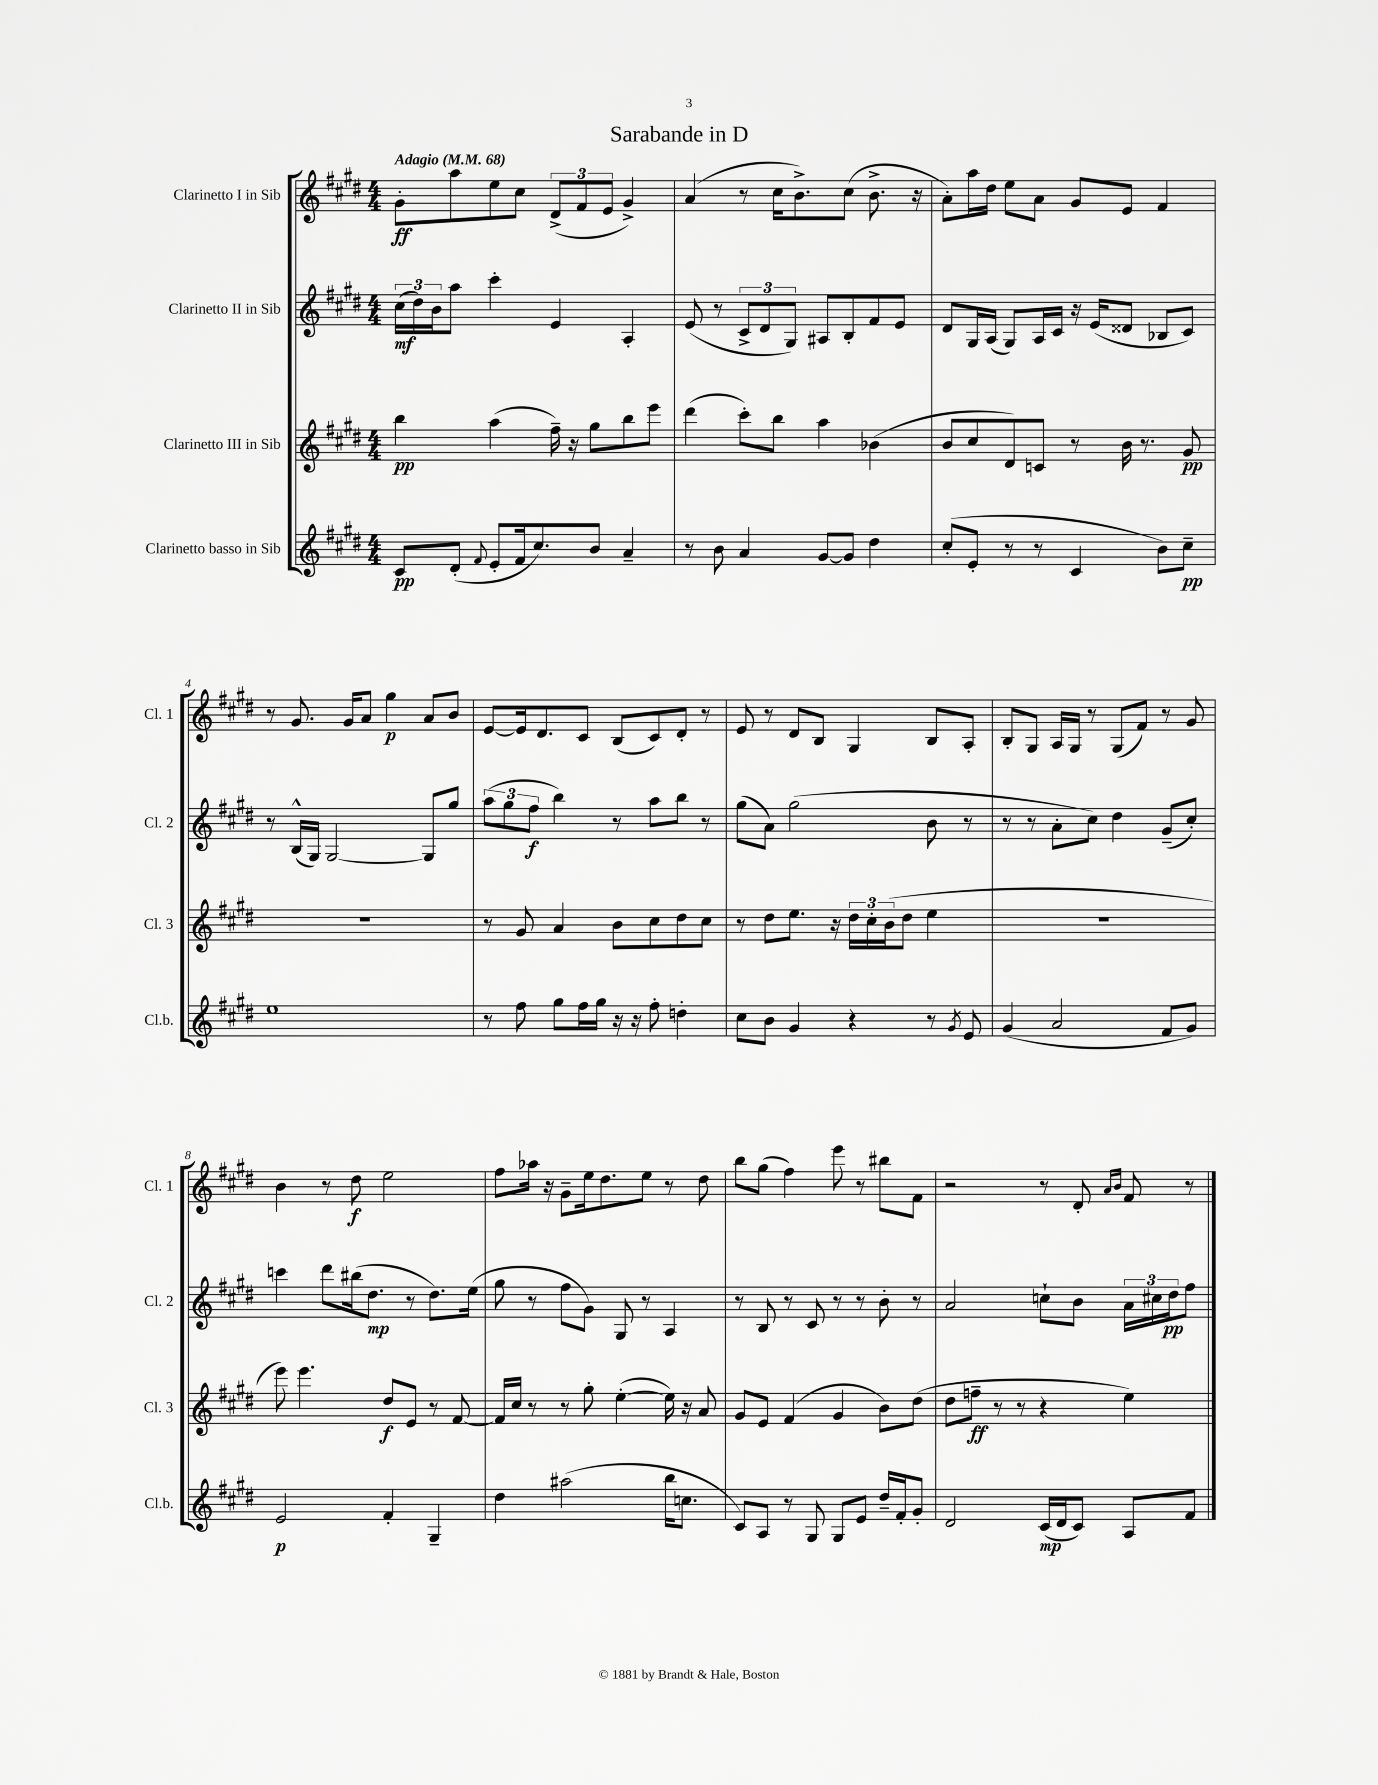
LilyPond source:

\header { title = "Sarabande in D" }
<<
\new StaffGroup <<
\new Staff = "s0" \with { instrumentName = "Clarinetto I in Sib" shortInstrumentName = "Cl. 1" } {
    \clef treble \key e \major \numericTimeSignature \time 4/4 \tempo "Adagio" 4 = 68
    gis'8-.\ff a''8 e''8 cis''8 \tuplet 3/2 { dis'8->( fis'8 e'8 } gis'4->) |
    a'4( r8 cis''16 b'8.->) cis''8( b'8.-> r16 |
    a'8-.) a''16 dis''16 e''8 a'8 gis'8 e'8 fis'4 |
    r8 gis'8. gis'16 a'8 gis''4\p a'8 b'8 |
    e'8~ e'16 dis'8. cis'8 b8( cis'8) dis'8-. r8 |
    e'8 r8 dis'8 b8 gis4 b8 a8-. |
    b8-. gis8 a16 gis16 r8 gis8( fis'8) r8 gis'8 |
    b'4 r8 dis''8\f e''2 |
    fis''8 aes''16 r16 gis'8-- e''16 dis''8. e''8 r8 dis''8 |
    b''8 gis''8( fis''4) e'''8 r8 bis''8 fis'8 |
    r2 r8 dis'8-. \grace { a'16 b'16 } fis'8 r8 \bar "|." |
}
\new Staff = "s1" \with { instrumentName = "Clarinetto II in Sib" shortInstrumentName = "Cl. 2" } {
    \clef treble \key e \major \numericTimeSignature \time 4/4
    \tuplet 3/2 { cis''16\mf( dis''16) b'16 } a''8 cis'''4-. e'4 a4-. |
    e'8( r8 \tuplet 3/2 { cis'8-> dis'8 gis8) } ais8 b8-. fis'8 e'8 |
    dis'8 gis16 a16( gis8) a16 cis'16 r16 e'16( disis'8 bes8 cis'8) |
    r8 b16-^( gis16) gis2~ gis8 gis''8 |
    \tuplet 3/2 { a''8( gis''8 fis''8\f } b''4) r8 a''8 b''8 r8 |
    gis''8( a'8) gis''2( b'8 r8 |
    r8 r8 a'8-. cis''8) dis''4 gis'8--( cis''8-.) |
    c'''4 dis'''8 bis''16( dis''8.\mp r8 dis''8.) e''16( |
    gis''8 r8 fis''8 gis'8) gis8 r8 a4 |
    r8 b8 r8 cis'8 r8 r8 b'8-. r8 |
    a'2 c''8-! b'8 \tuplet 3/2 { a'16 cis''16 dis''16\pp } fis''8 \bar "|." |
}
\new Staff = "s2" \with { instrumentName = "Clarinetto III in Sib" shortInstrumentName = "Cl. 3" } {
    \clef treble \key e \major \numericTimeSignature \time 4/4
    b''4\pp a''4( fis''16--) r16 gis''8 b''8 e'''8 |
    dis'''4( cis'''8-.) b''8 a''4 bes'4( |
    b'8 cis''8 dis'8) c'8 r8 b'16 r8. gis'8\pp |
    R1 |
    r8 gis'8 a'4 b'8 cis''8 dis''8 cis''8 |
    r8 dis''8 e''8. r16 \tuplet 3/2 { dis''16 cis''16-. b'16( } dis''8 e''4 |
    R1 |
    e'''8) e'''4. dis''8\f e'8 r8 fis'8~ |
    fis'16 cis''16 r8 r8 gis''8-. e''4~-.( e''16) r16 a'8 |
    gis'8 e'8 fis'4( gis'4 b'8) dis''8( |
    dis''8 f''8--\ff r8 r8 r4 e''4) \bar "|." |
}
\new Staff = "s3" \with { instrumentName = "Clarinetto basso in Sib" shortInstrumentName = "Cl.b." } {
    \clef treble \key e \major \numericTimeSignature \time 4/4
    cis'8\pp dis'8-.( \appoggiatura { fis'8 } e'8-. fis'16 cis''8.) b'8 a'4-- |
    r8 b'8 a'4 gis'8~ gis'8 dis''4 |
    cis''8-.( e'8-. r8 r8 cis'4 b'8) cis''8--\pp |
    e''1 |
    r8 fis''8 gis''8 fis''16 gis''16 r16 r16 fis''8-. d''4-. |
    cis''8 b'8 gis'4 r4 r8 \acciaccatura { gis'8 } e'8 |
    gis'4( a'2 fis'8 gis'8) |
    e'2\p fis'4-. gis4-- |
    dis''4 ais''2( b''16 c''8. |
    cis'8) a8 r8 gis8 gis8 e'8 dis''16-- fis'16-. gis'8-. |
    dis'2 cis'16\mp( dis'16 cis'8) a8 fis'8 \bar "|." |
}
>>
>>
